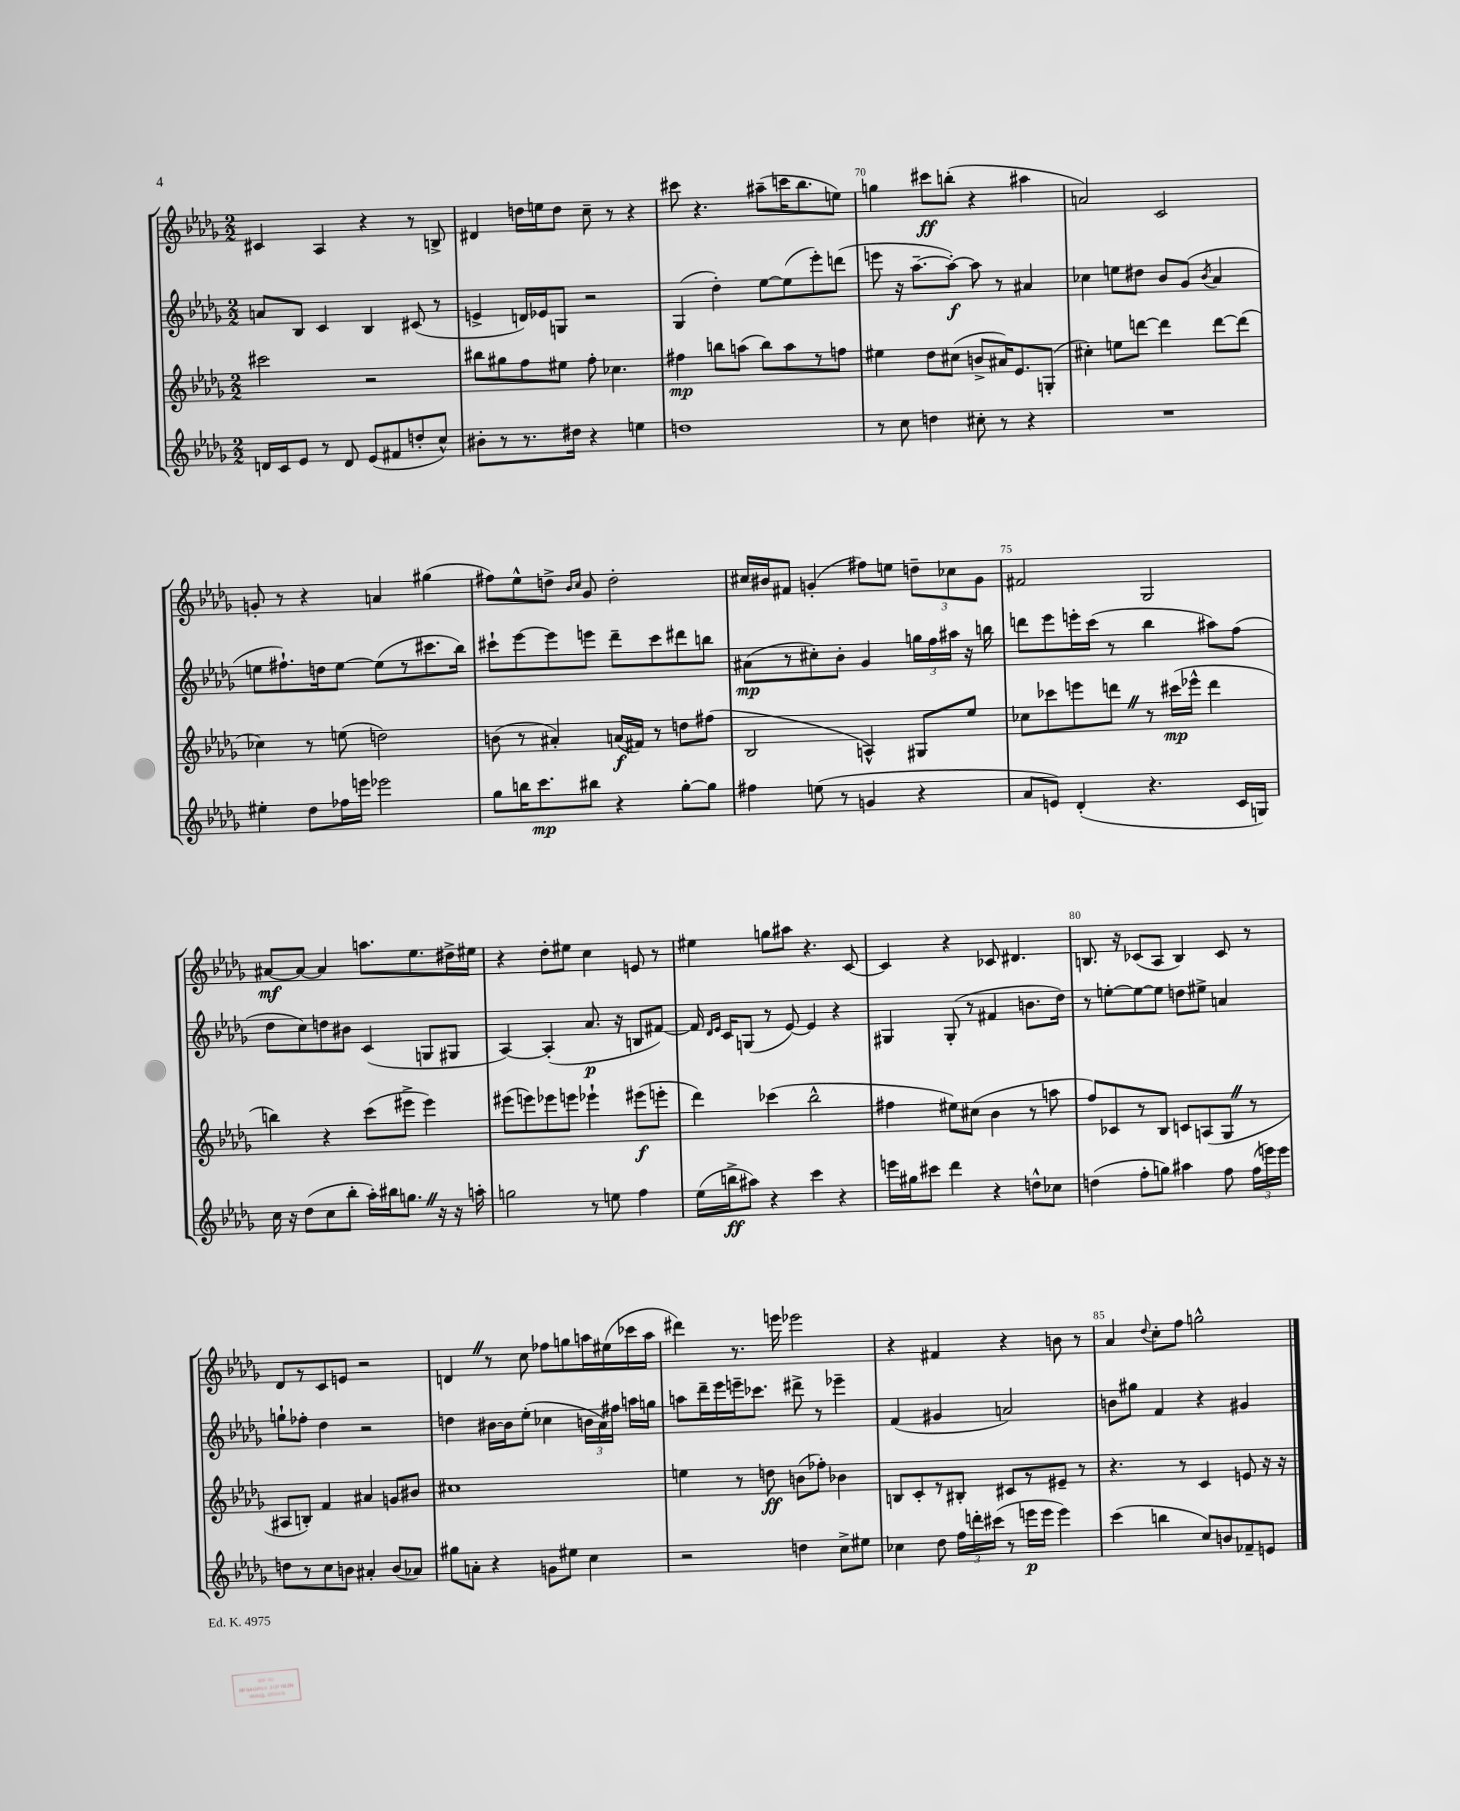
<<
\new StaffGroup <<
\new Staff = "s0" {
    \clef treble \key des \major \numericTimeSignature \time 2/2
    \autoBeamOff cis'4 aes4 r4 r8 b8-> |
    dis'4 d''16[ e''16 d''8] c''8-- r8 r4 |
    cis'''8 r4. ais''8[--( c'''16 bes''8. e''8]) |
    g''4 cis'''8[\ff b''8]-.( r4 ais''4 |
    a'2) c'2 |
    g'8-. r8 r4 a'4 gis''4( |
    fis''8[) ees''8-^ d''8]-> \grace { bes'16[ c''16] } ges'8 d''2-. |
    cis''16[ bis'16 fis'8] g'4-.( fis''8[) e''8] \tuplet 3/2 { d''8[-- ces''8 g'8] } |
    fis'2 ges2 |
    ais'8[~\mf ais'8]~ ais'4 a''8.[ ees''8. dis''16-> eis''16] |
    r4 des''8[-. eis''8] c''4 e'8 r8 |
    eis''4 g''8[ ais''8] r4. c'8~ |
    c'4 r4 ces'8 dis'4. |
    b8. r16 ces'8[( aes8] b4) ces'8 r8 |
    des'8[ r8 c'8 e'8] r2 |
    d'4 \once \override BreathingSign.text = \markup { \musicglyph "scripts.caesura.straight" } \breathe r8 c''8 fes''8[ g''8 a''16 eis''16( ces'''16 a''16] |
    dis'''4) r8. e'''16 ees'''2 |
    r4 fis'4 r4 b'8 r8 |
    aes'4 \appoggiatura { des''8 } c''8[-. f''8] g''2-^ \bar "|." |
}
\new Staff = "s1" {
    \clef treble \key des \major \numericTimeSignature \time 2/2
    \autoBeamOff a'8[ bes8] c'4 bes4 cis'8( r8 |
    e'4-> d'16[) ees'16 g8] r2 |
    ges4( des''4-.) ees''8[~ ees''8( ees'''8-.) d'''8]( |
    e'''8 r16 aes''8.[~-- aes''8]~-.\f) aes''8 r8 ais'4 |
    ces''4 e''8[ dis''8] bes'8[ ges'8]( \acciaccatura { bes'8 } aes'4 |
    e''8[ fis''8.-!) d''16 e''8]~ e''8[( r8 cis'''8. bes''16]) |
    cis'''8[-! ees'''8~ ees'''8 e'''8] des'''8[-- cis'''8 dis'''8 b''8] |
    ais'8[\mp( r8 cis''8-.) bes'8]-. ges'4 \tuplet 3/2 { g''16[ f''16 ais''16] } r16 b''16 |
    d'''8[ ees'''8 e'''16-. c'''16]( r8 bes''4 ais''8[) f''8]( |
    des''8[ c''8) d''8 bis'8] c'4( g8[ gis8] |
    aes4~) aes4-.( aes'8.\p r16 b8[ fis'8]~) |
    fis'16 \grace { des'16[ ees'16] } c'16[ g8]( r8 ees'8~) ees'4 r4 |
    gis4 gis8-.( r8 fis'4 b'8.[ des''16]) |
    r8 e''8[~-. e''8~ e''8] d''8[ eis''8]-> a'4 |
    g''8[-! fes''8]-. des''4 r2 |
    d''4 bis'16[~ bis'16 ees''8]-.( ces''4 \tuplet 3/2 { b'16[ aes'16) fis''16] } a''16[ g''16] |
    a''8[ des'''16-- ees'''16 e'''16-- ces'''8.] dis'''8-> r8 ees'''4-- |
    f'4( gis'4 a'2) |
    b'8[ gis''8] f'4 r4 gis'4 \bar "|." |
}
\new Staff = "s2" {
    \clef treble \key des \major \numericTimeSignature \time 2/2
    \autoBeamOff cis'''2 r2 |
    bis''8[ gis''8 f''8 eis''8] f''8-. ces''4. |
    fis''4\mp b''8[ a''8]( b''8[) a''8 r8 f''8] |
    eis''4 des''8[ cis''8]( b'8[-> ais'16) ees'8. g8]-.( |
    cis''4-.) e''8[ d'''8]~ d'''4 d'''8[~ d'''8]( |
    ces''4) r8 e''8( d''2) |
    b'8( r8 ais'4-.) a'16[\f( fis'16]) r8 d''8[ fis''8]( |
    bes2 a4-^) gis8[ ees''8] |
    ces''8[ ces'''8 e'''8 d'''8] \once \override BreathingSign.text = \markup { \musicglyph "scripts.caesura.straight" } \breathe r8 cis'''16[\mp( ees'''16]-^ d'''4 |
    b''4) r4 c'''8[( eis'''8]-> eis'''4) |
    eis'''8[( e'''8) ees'''8 e'''8] ees'''4-! eis'''8[\f( e'''8]-. |
    des'''4) ces'''4( bes''2-^ |
    fis''4 eis''8[) cis''8]( bes'4 r8 a''8 |
    f''8[) ces'8 r8 bes8] c'8[ a8( ges8] \once \override BreathingSign.text = \markup { \musicglyph "scripts.caesura.straight" } \breathe r8 |
    ais8[ b8]-.) f'4 ais'4 g'8[ bis'8] |
    cis''1 |
    e''4 r8 d''8\ff b'8[( fes''8]-.) bes'4 |
    b8[ c'8-. r8 bis8]-. cis'8[ r8 eis'8]-- r8 |
    r4. r8 c'4 e'8 r16 r16 \bar "|." |
}
\new Staff = "s3" {
    \clef treble \key des \major \numericTimeSignature \time 2/2
    \autoBeamOff d'16[ c'16 ees'8] r8 d'8 ees'8[( fis'8 d''8-. c''8]-^) |
    bis'8[-. r8 r8. dis''16] r4 e''4 |
    d''1 |
    r8 c''8 d''4 cis''8-. r8 r4 |
    R1 |
    eis''4-. des''8[ fes''16 e'''16] ees'''2 |
    ges''8[ b''16 c'''8.\mp bis''8] r4 ges''8[~-. ges''8] |
    fis''4 e''8( r8 g'4 r4 |
    aes'8[ e'8]) des'4-.( r4. c'16[ g16]) |
    c''16 r16 des''8[( c''8 bes''8]-. aes''16[-.) bis''16 g''8.] \once \override BreathingSign.text = \markup { \musicglyph "scripts.caesura.straight" } \breathe r16 r16 a''16-. |
    g''2 r8 e''8 f''4 |
    ees''16[( b''16->\ff ais''8]) r4 c'''4 r4 |
    e'''16[ gis''16 cis'''8] des'''4 r4 d''8[-^ ces''8] |
    d''4( f''8[-. g''8]) ais''4 f''8 \tuplet 3/2 { f''16[( e'''16) e'''16] } |
    d''8[ r8 c''8 b'8] ais'4-. b'8[( aes'8]) |
    gis''8[ a'8]-. r4 g'8[ eis''8] c''4 |
    r2 d''4 c''8[-> eis''8] |
    ces''4 des''8 \tuplet 3/2 { f''16[ d'''16-. cis'''16]( } r8 e'''16[\p e'''16] e'''4) |
    c'''4( b''4 c''8[) b'8 fes'8-- e'8] \bar "|." |
}
>>
>>
\layout { \context { \Score currentBarNumber = #67 \override BarNumber.break-visibility = ##(#f #t #t) barNumberVisibility = #(every-nth-bar-number-visible 5) } }
